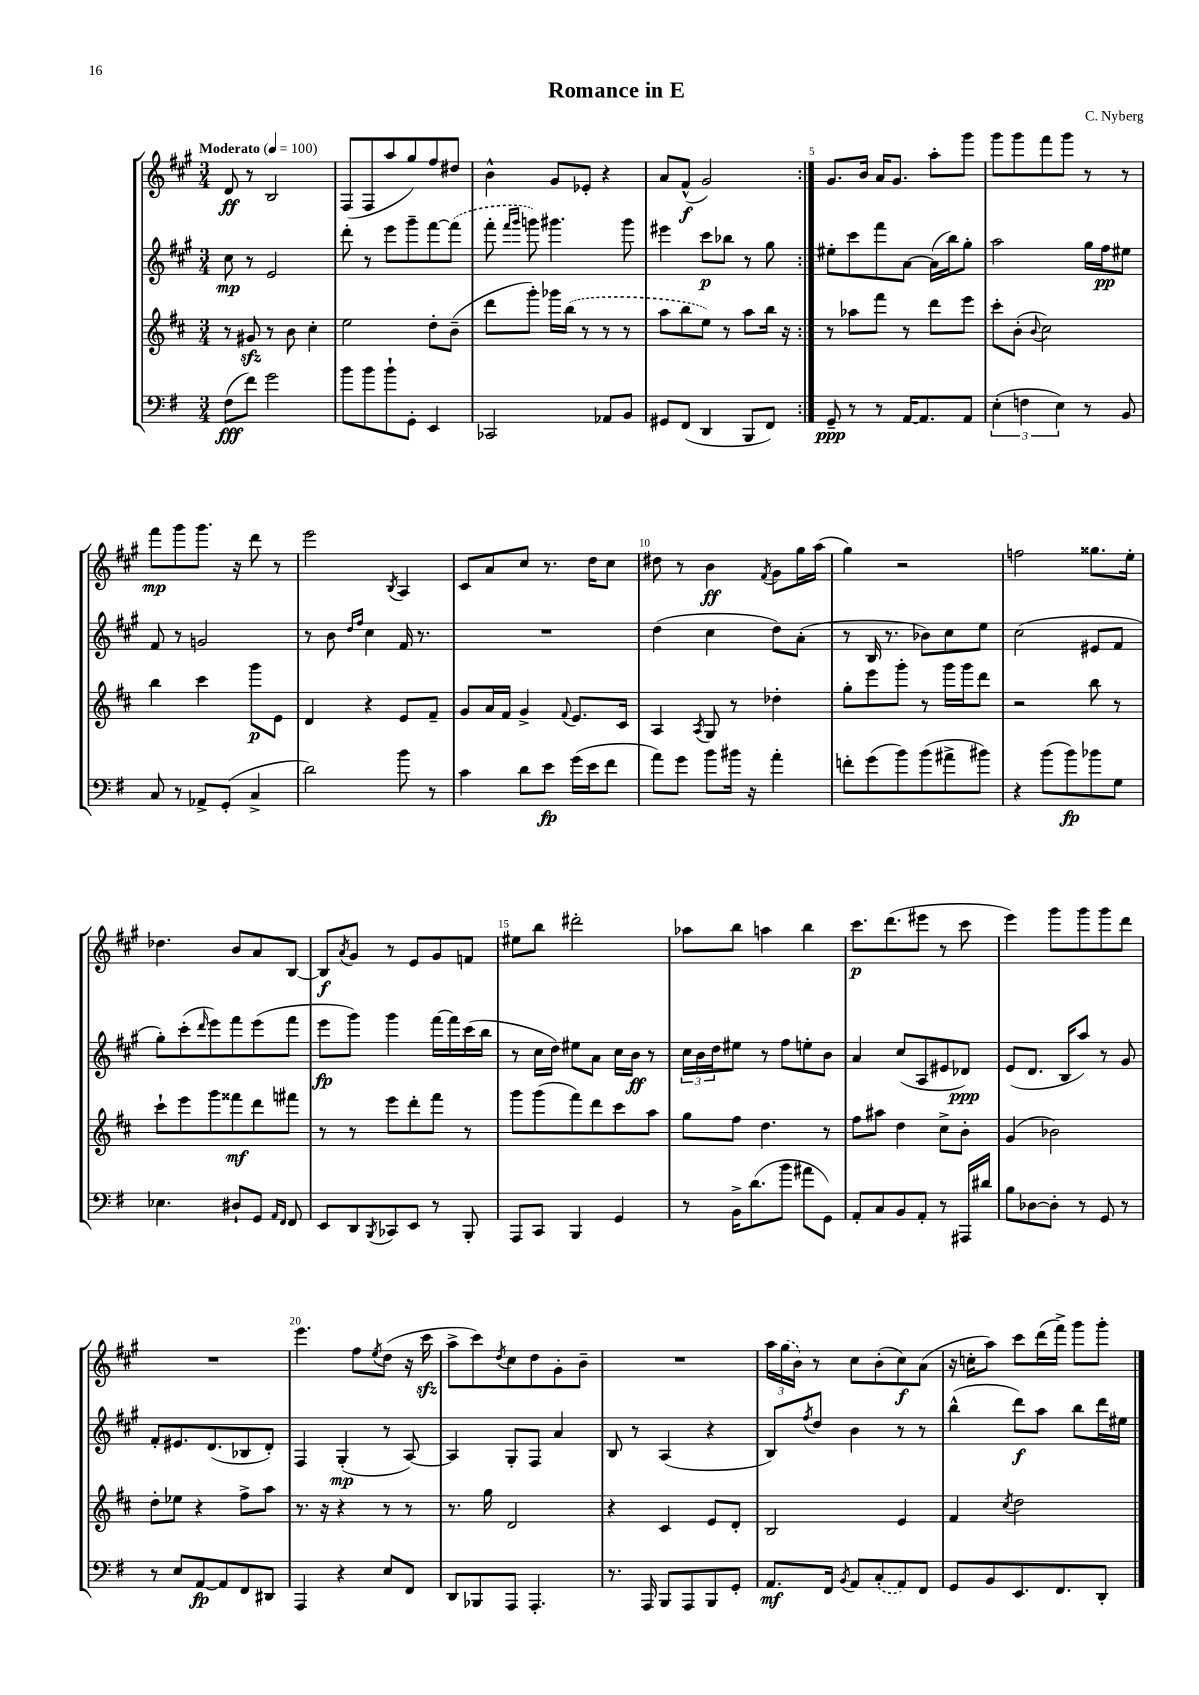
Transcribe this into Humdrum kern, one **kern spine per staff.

**kern	**kern	**kern	**kern
*staff4	*staff3	*staff2	*staff1
*clefF4	*clefG2	*clefG2	*clefG2
*k[f#]	*k[f#c#]	*k[f#c#g#]	*k[f#c#g#]
*M3/4	*M3/4	*M3/4	*M3/4
*MM100	*MM100	*MM100	*MM100
(8F#	8r	8cc#	8d
8f#)	8g#	8r	8r
2g	8r	2e	2B
.	8b	.	.
.	4cc#'	.	.
=	=	=	=
8b	2ee	8ddd'	(8F#
8b	.	8r	8F#
8b`	.	8eee	8aa
8GG'	.	8ggg#~	8gg#)
4EE	8dd'	[8fff#	8ff#
.	(8b~	(8fff#]	8dd#
=	=	=	=
2CC-	8ddd	8fff#'	4b^^
.	.	16qqfff#	.
.	.	16qqggg#	.
.	8ggg')	8ggg)	.
.	16ggg-	4.ggg#	8g#
.	(16bb	.	.
.	8r	.	8e-'
8AA-	8r	.	4r
8BB	8r	8ggg#	.
=	=	=	=
8GG#	8aa	4eee#	8a
(8FF#	8bb	.	(8f#^^
4DD	8ee)	8ccc#	2g#)
.	8r	8bb-	.
8BBB	8aa	8r	.
8FF#)	16bb	8gg#	.
.	16r	.	.
=:|!	=:|!	=:|!	=:|!
8GG~	8r	8ee#'	8.g#
8r	8aa-	8ccc#	.
.	.	.	16b
8r	8fff#	8fff#	16a
.	.	.	8.g#
[16AA	8r	[8a	.
8.AA]	.	.	.
.	8ddd	(16a]	8aa'
.	.	16bb)	.
8AA	8eee	8gg#'	8ggg#
=	=	=	=
(6E'	8ccc#'	2aa	8ggg#
.	(8b'	.	8ggg#
6F	.	.	.
.	8qqb	.	.
.	2cc#)	.	8fff#
6E)	.	.	.
.	.	.	8ggg#
8r	.	16gg#	8r
.	.	16ff#	.
8BB	.	8ee#	8r
=	=	=	=
8C	4bb	8f#	8fff#
8r	.	8r	8ggg#
8AA-^	4ccc#	2g	8.ggg#
(8GG'	.	.	.
.	.	.	16r
4C^	8ggg	.	8ddd
.	8e	.	8r
=	=	=	=
2d)	4d	8r	2eee
.	.	8b	.
.	.	16qqdd	.
.	.	16qqff#	.
.	4r	4cc#	.
.	.	.	8qB
8b	8e	16f#	4A
.	.	8.r	.
8r	8f#~	.	.
=	=	=	=
4c	8g	2.r	8c#
.	16a	.	8a
.	16f#	.	.
8d	4g^	.	8cc#
8e	.	.	8.r
.	8qqf#	.	.
(16g	8.e	.	.
16e	.	.	16dd
8f#	.	.	8cc#
.	16c#	.	.
=	=	=	=
8a)	4A	(4dd	8dd#
8g	.	.	8r
.	8qA	.	.
8b	8G	4cc#	4b
16b#	8r	.	.
16r	.	.	.
.	.	.	8qf#
4a'	4dd-'	8dd)	8g#
.	.	(8a'	16gg#
.	.	.	(16aa
=	=	=	=
8f'	8gg'	8r	4gg#)
(8g	8eee	16B	.
.	.	8.r	.
8b)	8ggg'	.	2r
(8b	8r	8b-)	.
8a#^	16ggg	8cc#	.
.	16ggg	.	.
8b#)	8ddd	8ee	.
=	=	=	=
4r	2r	(2cc#	2ff
(8b	.	.	.
8b)	.	.	.
8b-	8bb	8e#	8.gg##
8G	8r	8f#	.
.	.	.	16ee'
=	=	=	=
4.E-	8ccc#`	8gg#')	4.dd-
.	8eee	(8ccc#'	.
.	.	16qqddd	.
.	8ggg	8eee)	.
8D#`	8fff##	8fff#	8b
8GG	8ddd	(8eee	8a
16qqAA	.	.	.
16qqFF#	.	.	.
8FF#	8fff#	8fff#	[8B
=	=	=	=
8EE	8r	8eee	8B]
.	.	.	8qa
8DD	8r	8ggg#)	8g#
8qBBB	.	.	.
8CC-	8eee	4ggg#	8r
8EE	8ddd'	.	8e
8r	8fff#	[16fff#	8g#
.	.	16fff#]	.
8BBB'	8r	(16ccc#	8f
.	.	16bb	.
=	=	=	=
8AAA	8ggg	8r	8ee#
8CC	(8ggg	16cc#	8bb
.	.	16dd)	.
4BBB	8fff#)	8ee#	2ddd#'
.	8ddd	8a	.
4GG	8ccc#	16cc#	.
.	.	16b	.
.	8aa	8r	.
=	=	=	=
8r	8gg	24cc#	8aa-
.	.	24b	.
.	.	24dd	.
16BB^	8ff#	8ee#	8bb
(8.d	.	.	.
.	4.dd	8r	4aa
8b	.	8ff#	.
8a#	.	8ee'	4bb
8GG)	8r	8b	.
=	=	=	=
8AA'	8ff#	4a	8.ccc#
8C	8aa#	.	.
.	.	.	(8.ddd
8BB	4dd	(8cc#	.
8AA'	.	8A	8eee#
8r	8cc#^	8e#	8r
16AAA#	8b'	8d-)	8ccc#
16d#	.	.	.
=	=	=	=
8B	(4g	(8e	4eee)
[8D-	.	8.d	.
8D-']	2b-)	.	8ggg#
.	.	16B	.
8r	.	8aa)	8ggg#
8GG	.	8r	8ggg#
8r	.	8g#	8ddd
=	=	=	=
8r	8dd'	8f#'	2.r
8E	8ee-	8.e#	.
[8AA	4r	.	.
.	.	(8.d	.
8AA]	.	.	.
8FF#	8ff#^	8B-	.
8DD#	8aa	8d')	.
=	=	=	=
4AAA	8.r	4F#	4.eee
.	16r	.	.
4r	4r	(4G#'	.
.	.	.	8ff#
.	.	.	8qee
8E	8r	8r	(8dd
8FF#	8r	[8A)	16r
.	.	.	16ccc#
=	=	=	=
8DD	8.r	4A]	8aa^
8BBB-	.	.	8ccc#)
.	16gg	.	.
.	.	.	8qdd
8AAA	2d	8G#'	8cc#
4.AAA'	.	8F#	8dd
.	.	4a	8g#'
.	.	.	8b~
=	=	=	=
8.r	4r	8B	2.r
.	.	8r	.
16AAA	.	.	.
8BBB	4c#	(4A	.
8AAA	.	.	.
8BBB	8e	4r	.
8GG'	8d'	.	.
=	=	=	=
8.AA	2B	8B)	24aa
.	.	.	(24gg#
.	.	.	24b)
.	.	8qff#	.
.	.	8dd	8r
16FF#	.	.	.
8qBB	.	.	.
8AA	.	4b	8cc#
(8C'	.	.	(8b'
8AA)	4e	8r	8cc#)
8FF#	.	8r	(8a
=	=	=	=
8GG	4f#	(4bb^^	16r
.	.	.	16cc'
8BB	.	.	8aa)
.	8qcc#	.	.
8.EE	2dd	8ddd)	8ccc#
.	.	8aa	(16ddd
8.FF#	.	.	16fff#^)
.	.	8bb	8ggg#
8DD'	.	16ddd	8ggg#'
.	.	16ee#	.
==	==	==	==
*-	*-	*-	*-
